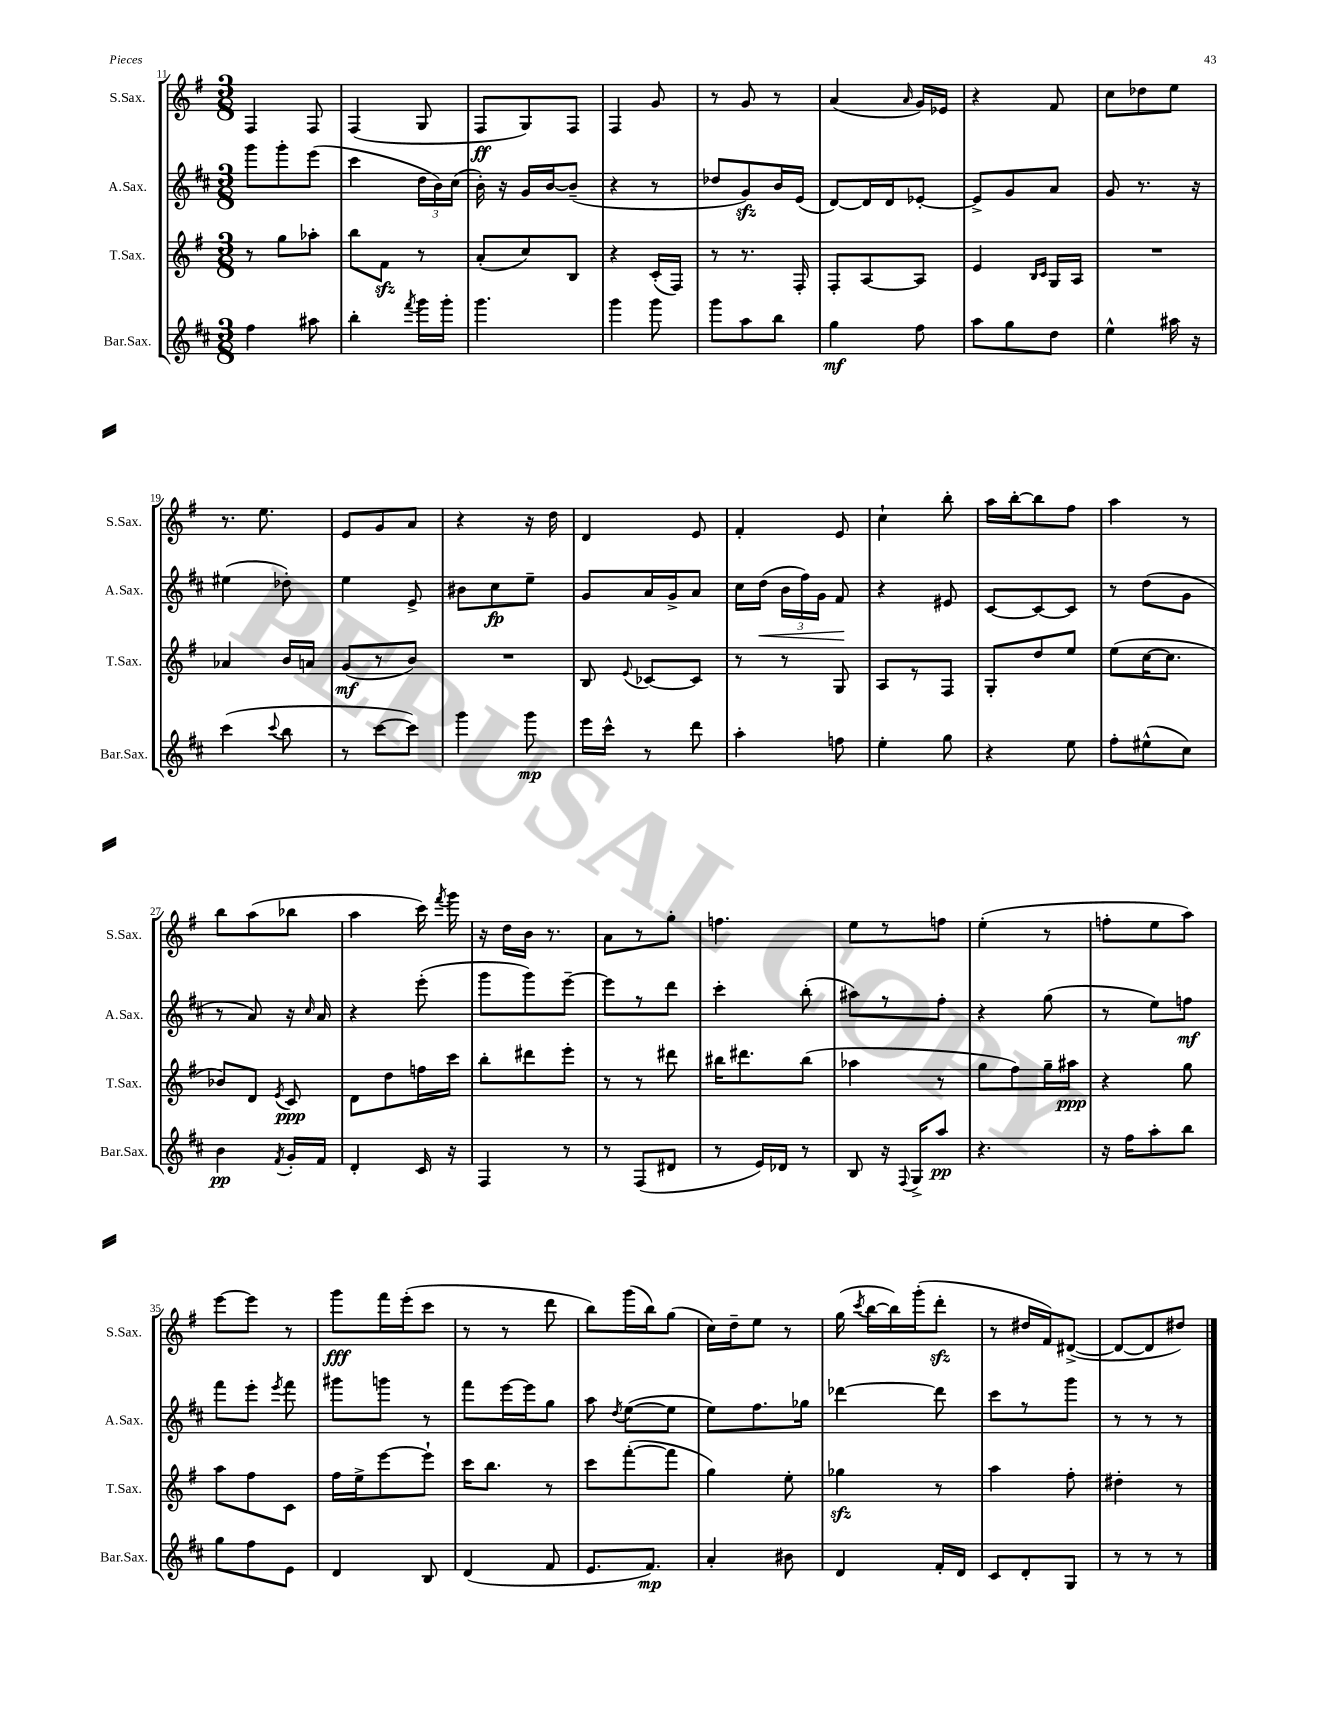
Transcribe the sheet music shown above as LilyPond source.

<<
\new StaffGroup <<
\new Staff = "s0" \with { instrumentName = "S.Sax." shortInstrumentName = "S.Sax." } {
    \clef treble \key g \major \numericTimeSignature \time 3/8
    \autoBeamOff fis4 fis8 |
    fis4( g8 |
    fis8[\ff g8) fis8] |
    fis4 g'8 |
    r8 g'8 r8 |
    a'4( \grace { a'16 } g'16[) ees'16] |
    r4 fis'8 |
    c''8[ des''8 e''8] |
    r8. e''8. |
    e'8[ g'8 a'8] |
    r4 r16 d''16 |
    d'4 e'8 |
    fis'4-. e'8 |
    c''4-! b''8-. |
    a''16[ b''16~-. b''8 fis''8] |
    a''4 r8 |
    b''8[ a''8( bes''8] |
    a''4 c'''16) \acciaccatura { fis'''8 } g'''16 |
    r16 d''16[ b'16] r8. |
    a'8[ r8 g''8]-. |
    f''4. |
    e''8[ r8 f''8] |
    e''4-.( r8 |
    f''8[-. e''8 a''8]) |
    e'''8[~ e'''8] r8 |
    g'''8[\fff fis'''16 e'''16-.( c'''8] |
    r8 r8 d'''8 |
    b''8[) g'''16( b''16) g''8]( |
    c''16[) d''16-- e''8] r8 |
    g''16( \acciaccatura { c'''8 } b''16[~ b''16) g'''16-.( d'''8]-.\sfz |
    r8 dis''16[ fis'16) dis'8]~->( |
    dis'8[~ dis'8 dis''8]) \bar "|." |
}
\new Staff = "s1" \with { instrumentName = "A.Sax." shortInstrumentName = "A.Sax." } {
    \clef treble \key d \major \numericTimeSignature \time 3/8
    \autoBeamOff g'''8[ g'''8-. e'''8]( |
    cis'''4 \tuplet 3/2 { d''16[ b'16) cis''16]( } |
    b'16-.) r16 g'16[ b'16~ b'8]--( |
    r4 r8 |
    des''8[ g'8\sfz) b'16 e'16]( |
    d'8[~) d'16 d'16 ees'8]~-. |
    ees'8[-> g'8 a'8] |
    g'8 r8. r16 |
    eis''4( des''8-.) |
    e''4 e'8-> |
    bis'8[ cis''8\fp e''8]-- |
    g'8[ a'16 g'16-> a'8] |
    cis''16[ d''16]\<( \tuplet 3/2 { b'16[ fis''16) g'16] } fis'8\! |
    r4 eis'8 |
    cis'8[~ cis'8~ cis'8] |
    r8 d''8[( g'8] |
    r8 a'8) r16 \grace { cis''16 } a'16 |
    r4 e'''8-.( |
    g'''8[ g'''8) e'''8]~-- |
    e'''8[ r8 d'''8] |
    cis'''4-. b''8-.( |
    ais''8[) r8 fis''8]-. |
    r4 g''8( |
    r8 e''8[) f''8]\mf |
    fis'''8[ e'''8]-. \acciaccatura { e'''8 } fis'''8 |
    gis'''8[ g'''8] r8 |
    fis'''8[ e'''16~ e'''16 g''8] |
    a''8 \acciaccatura { d''8 } e''8[~( e''8] |
    e''8[) fis''8. ges''16] |
    des'''4~ des'''8 |
    cis'''8[ r8 g'''8] |
    r8 r8 r8 \bar "|." |
}
\new Staff = "s2" \with { instrumentName = "T.Sax." shortInstrumentName = "T.Sax." } {
    \clef treble \key g \major \numericTimeSignature \time 3/8
    \autoBeamOff r8 g''8[ aes''8]-. |
    b''8[ fis'8]\sfz r8 |
    a'8[-.( c''8) b8] |
    r4 c'16[-.( fis16]) |
    r8 r8. fis16-. |
    fis8[-. a8~ a8] |
    e'4 \grace { b16[ c'16] } g16[ a16] |
    R4. |
    aes'4 b'16[ a'16] |
    g'8[\mf( r8 b'8]) |
    R4. |
    b8 \appoggiatura { e'8 } ces'8[~ ces'8] |
    r8 r8 g8 |
    a8[ r8 fis8] |
    g8[-. d''8 e''8] |
    e''8[( c''16~ c''8.] |
    bes'8[) d'8] \acciaccatura { e'8 } c'8\ppp |
    d'8[ d''8 f''16 c'''16] |
    b''8[-. dis'''8 e'''8]-. |
    r8 r8 dis'''8 |
    bis''16[ dis'''8. bis''8]( |
    aes''4 r8 |
    g''8[ fis''8) g''16-- ais''16]\ppp |
    r4 g''8 |
    a''8[ fis''8 c'8] |
    fis''16[ e''16-> e'''8~ e'''8]-! |
    c'''16[ b''8.] r8 |
    c'''8[ fis'''8~-.( fis'''8] |
    g''4) e''8-. |
    ges''4\sfz r8 |
    a''4 fis''8-. |
    dis''4-. r8 \bar "|." |
}
\new Staff = "s3" \with { instrumentName = "Bar.Sax." shortInstrumentName = "Bar.Sax." } {
    \clef treble \key d \major \numericTimeSignature \time 3/8
    \autoBeamOff fis''4 ais''8 |
    b''4-. \acciaccatura { fis'''8 } g'''16[ g'''16]-. |
    g'''4. |
    g'''4 g'''8 |
    g'''8[ a''8 b''8] |
    g''4\mf fis''8 |
    a''8[ g''8 d''8] |
    e''4-^ ais''16 r16 |
    cis'''4( \appoggiatura { cis'''8 } b''8 |
    r8 cis'''8[~ cis'''8]) |
    g'''4 g'''8\mp |
    e'''16[ cis'''16]-^ r8 d'''8 |
    a''4-. f''8 |
    e''4-. g''8 |
    r4 e''8 |
    fis''8[-. eis''8-^( cis''8]) |
    b'4\pp \acciaccatura { fis'8 } g'16[-. fis'16] |
    d'4-. cis'16 r16 |
    fis4 r8 |
    r8 fis8[( dis'8] |
    r8 e'16[) des'16] r8 |
    b8 r16 \appoggiatura { fis8 } g16[-> a''8]\pp |
    r4. |
    r16 fis''16[ a''8-. b''8] |
    g''8[ fis''8 e'8] |
    d'4 b8 |
    d'4( fis'8 |
    e'8.[ fis'8.]\mp) |
    a'4-. bis'8 |
    d'4 fis'16[-. d'16] |
    cis'8[ d'8-. g8] |
    r8 r8 r8 \bar "|." |
}
>>
>>
\layout { \context { \Score currentBarNumber = #11 } }
